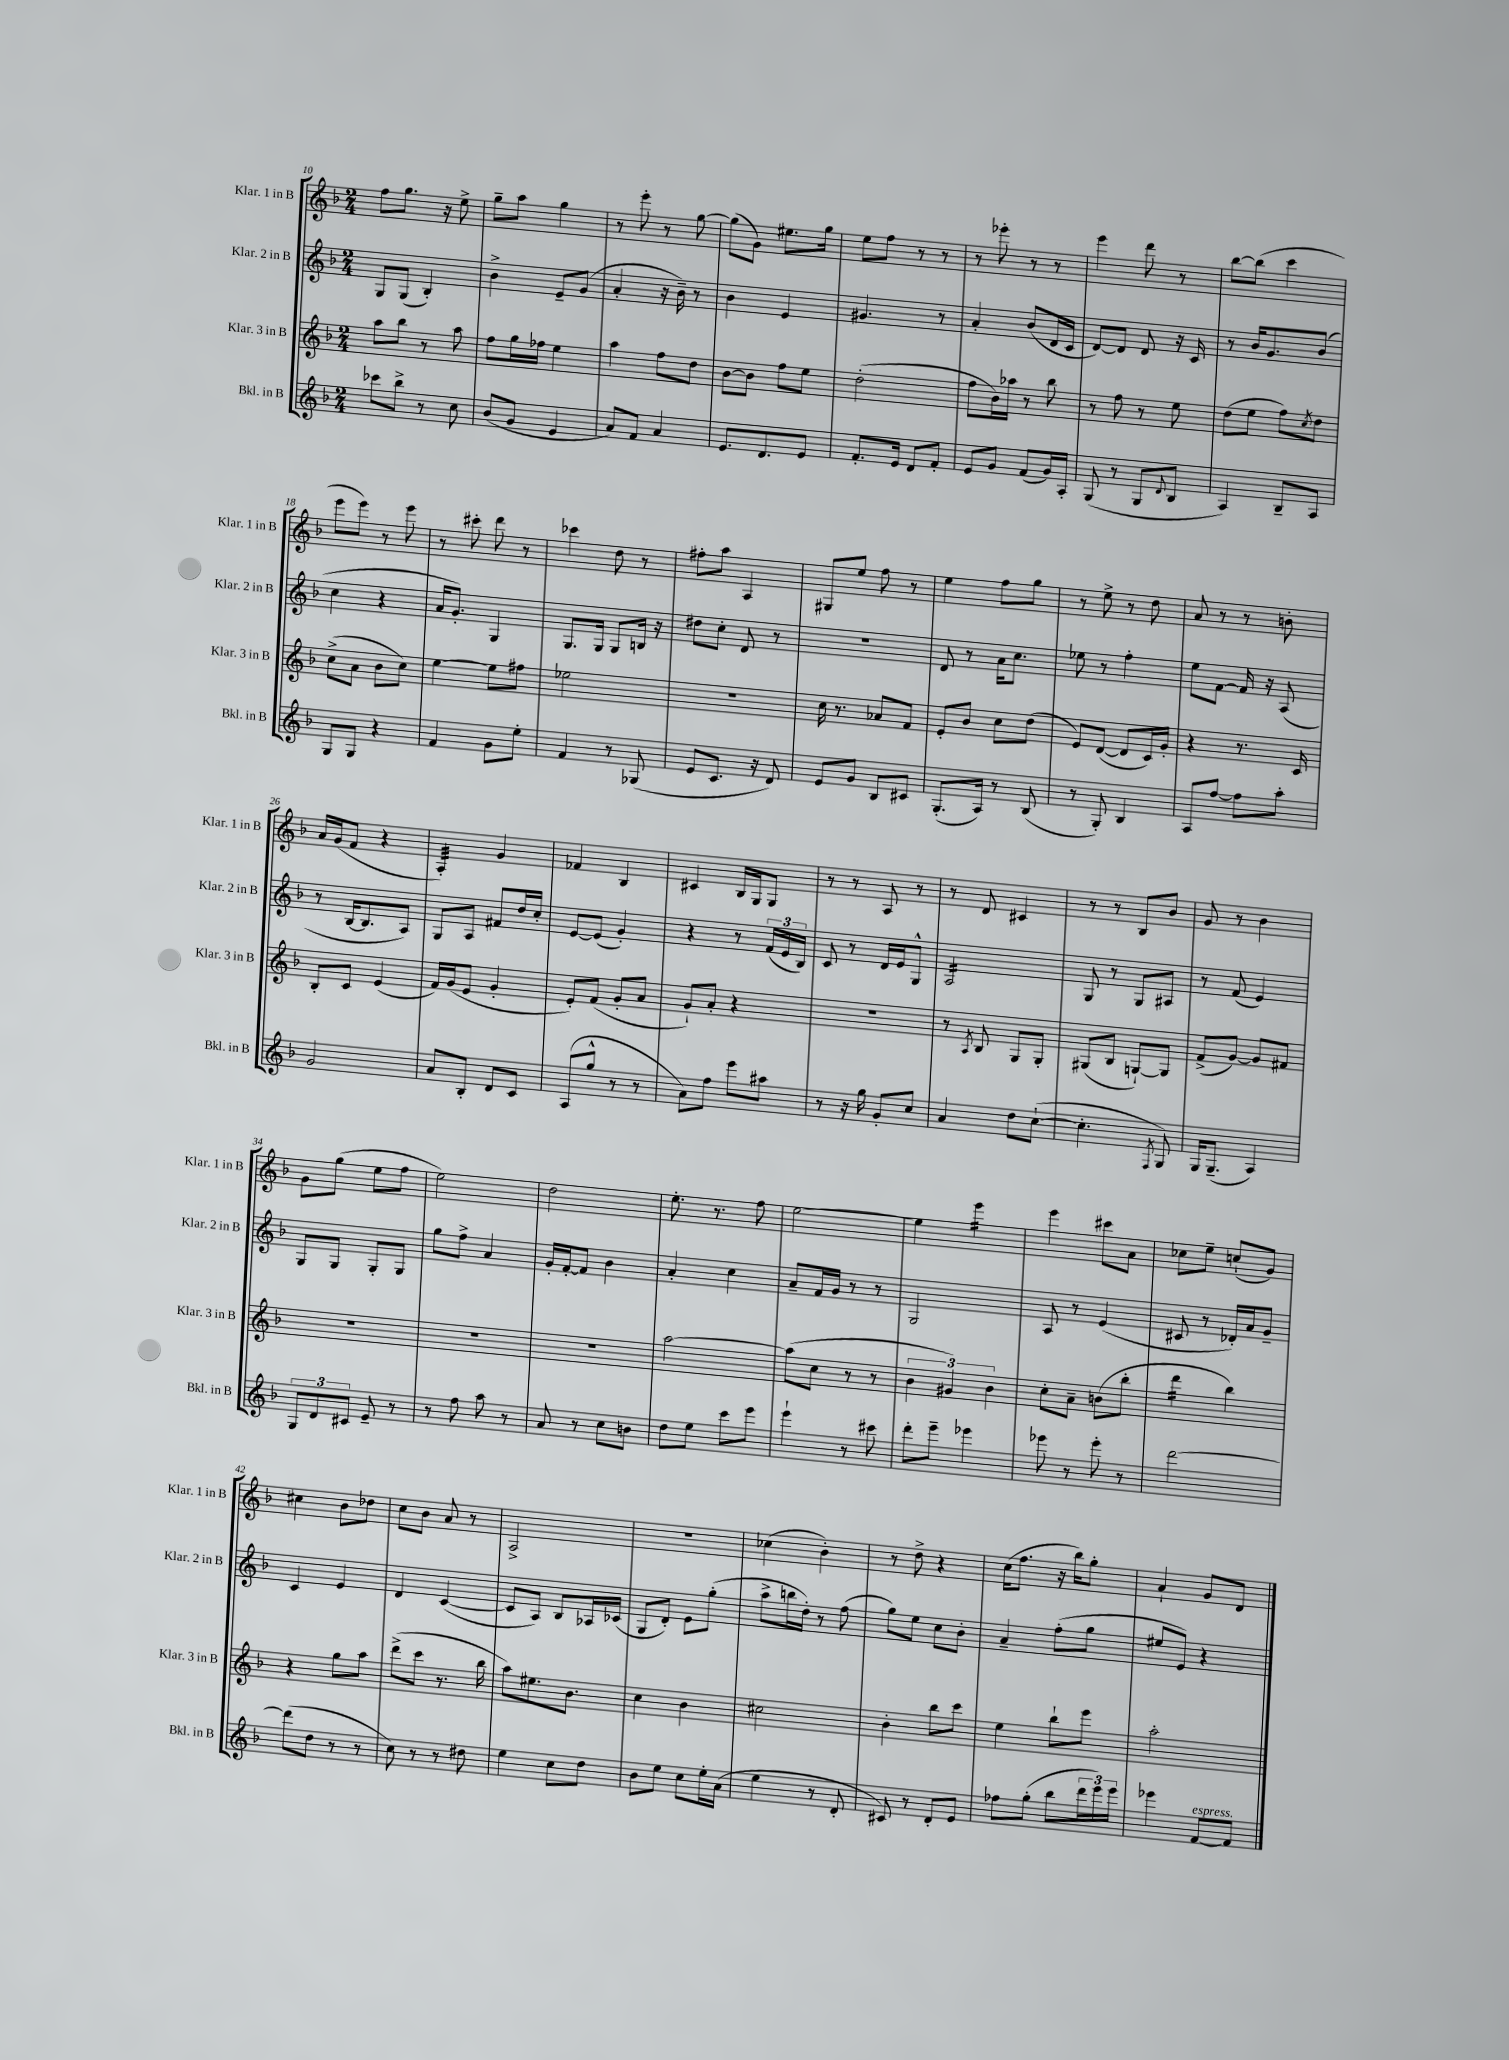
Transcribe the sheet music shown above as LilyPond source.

<<
\new StaffGroup <<
\new Staff = "s0" \with { instrumentName = "Klar. 1 in B" shortInstrumentName = "Klar. 1 in B" } {
    \clef treble \key f \major \numericTimeSignature \time 2/4
    f''8 g''8. r16 e''8-> |
    g''8-- a''8 g''4 |
    r8 e'''8-. r8 g''8~ |
    g''8( g'8) eis''8. g''16 |
    e''8 f''8 r8 r8 |
    r8 ees'''8-. r8 r8 |
    e'''4 d'''8 r8 |
    bes''8~ bes''8( c'''4 |
    e'''8 e'''8) r8 e'''8 |
    r8 cis'''8-. d'''8 r8 |
    ces'''4 d''8 r8 |
    fis''8-. a''8 a4 |
    gis8 e''8 f''8 r8 |
    e''4 f''8 g''8 |
    r8 e''8-> r8 d''8 |
    a'8 r8 r8 b'8-. |
    a'16 g'16( f'8 r4 |
    a4:32-.) g'4 |
    fes'4 bes4 |
    cis'4 bes16 g16 g8 |
    r8 r8 a8 r8 |
    r8 d'8 cis'4 |
    r8 r8 bes8 bes'8 |
    g'8 r8 bes'4 |
    g'8 g''8( e''8 f''8 |
    e''2) |
    d''2 |
    e''8.-. r8. f''8 |
    e''2~ |
    e''4 e'''4:16 |
    e'''4 cis'''8 a'8 |
    ces''8 e''8-- c''8-!( g'8) |
    cis''4 bes'8 des''8 |
    c''8 bes'8 a'8 r8 |
    a2-> |
    r2 |
    ces''4( bes'4-.) |
    r8 d''8-> r4 |
    c''16( f''8. r16 bes''16) g''8-. |
    a'4-! g'8 d'8 \bar "|." |
}
\new Staff = "s1" \with { instrumentName = "Klar. 2 in B" shortInstrumentName = "Klar. 2 in B" } {
    \clef treble \key f \major \numericTimeSignature \time 2/4
    g8 g8( bes4-.) |
    bes'4-> e'8-- g'8( |
    a'4-. r16 bes'16--) r8 |
    bes'4 e'4 |
    gis'4. r8 |
    a'4-. bes'8( d'16 c'16 |
    d'8~) d'8 d'8 r16 c'16 |
    r8 bes'16 g'8. bes'8( |
    c''4 r4 |
    a'16 g'8.-.) g4 |
    g8. g16 g8 b16 r16 |
    dis''8 c''8-. d'8 r8 |
    R2 |
    d'8 r8 a'16 c''8. |
    ees''8 r8 f''4-. |
    e''8 f'8~ f'16 r16 a8( |
    r8 bes16~ bes8. a8) |
    g8 a8 fis'8 d''16 c''16-. |
    e'8~ e'8( g'4-.) |
    r4 r8 \tuplet 3/2 { f'16( e'16 bes16) } |
    c'8 r8 d'16 e'16 g8-^ |
    a2:16 |
    g8 r8 g8 ais8 |
    r8 f'8( e'4) |
    g8 g8 g8-. g8 |
    g''8 f''8-> a'4 |
    g'16-. f'16~-. f'8 bes'4 |
    a'4-. c''4 |
    a'8-- f'16 g'16 r8 r8 |
    g2 |
    a8 r8 e'4( |
    cis'8 r8 des'16-.) a'16 g'8-- |
    c'4 e'4 |
    d'4 c'4~( |
    c'8 a8) bes8 aes16 ces'16( |
    g8 d'8-.) e'8 g''8-.( |
    a''8-> b''16 d''16-.) r8 f''8( |
    g''8) e''8 c''8 bes'8-. |
    a'4-- f''8-.( g''8 |
    eis''8 e'8) r4 \bar "|." |
}
\new Staff = "s2" \with { instrumentName = "Klar. 3 in B" shortInstrumentName = "Klar. 3 in B" } {
    \clef treble \key f \major \numericTimeSignature \time 2/4
    a''8 bes''8 r8 a''8 |
    f''8 g''16 fes''16 e''4 |
    a''4 f''8 d''8 |
    bes'8~ bes'8 f''8 e''8 |
    d''2-.( |
    f''8 bes'16) aes''16 r8 bes''8 |
    r8 f''8 r8 e''8 |
    d''8( e''8 f''8) \acciaccatura { c''8 } d''8 |
    c''8->( a'8 bes'8 c''8) |
    e''4~ e''8 fis''8 |
    ees''2 |
    r2 |
    c''16 r8. aes'8 f'8 |
    e'8-. bes'8 c''8 d''8( |
    e'8) d'8~( d'8 c'16) g'16-. |
    r4 r8. c'16 |
    bes8-. c'8 e'4( |
    f'16) g'16( e'8 g'4-. |
    e'8-.) f'8( g'8-. a'8 |
    g'8-!) a'8-. r4 |
    R2 |
    r8 \acciaccatura { a8 } bes8 g8 g8-. |
    gis8( bes8 g8~-!) g8 |
    f'8->( g'8~) g'8 fis'8 |
    R2 |
    R2 |
    R2 |
    a''2~ |
    a''8( c''8 r8 r8 |
    \tuplet 3/2 { bes'4 gis'4) bes'4 } |
    c''8-. a'8-- b'8( bes''8-. |
    d'''4:16 bes''4) |
    r4 g''8 a''8 |
    d'''8->( c'''8 r8. bes''16 |
    a''8) eis''8. bes'8. |
    c''4 bes'4 |
    cis''2 |
    bes'4-. bes''8 c'''8 |
    e''4 bes''8-! e'''8 |
    a''2-. \bar "|." |
}
\new Staff = "s3" \with { instrumentName = "Bkl. in B" shortInstrumentName = "Bkl. in B" } {
    \clef treble \key f \major \numericTimeSignature \time 2/4
    ces'''8 bes''8-> r8 c''8 |
    bes'8( g'8 e'4 |
    a'8) f'8 a'4 |
    e'8. d'8. e'8 |
    f'8.-. e'16 d'8 f'8-. |
    e'8 g'8 f'8( g'16) a16-. |
    g8( r8 g8 \appoggiatura { d'8 } bes8 |
    a4) bes8-- a8 |
    g8 g8 r4 |
    f'4 g'8 e''8-. |
    f'4 r8 ges8( |
    e'8 c'8. r16 d'8) |
    e'8 g'8 bes8 cis'8 |
    g8.-.( a16) r8 bes8( |
    r8 g8-.) bes4 |
    a8 f''8~ f''8 a''8-. |
    g'2 |
    a'8 bes8-. d'8 c'8 |
    a8( g''8-^ r8 r8 |
    a'8) f''8 e'''8 ais''8 |
    r8 r16 g''16 g'8-. c''8 |
    a'4 d''8 c''8~-!( |
    c''4.-. \acciaccatura { f8 } g8) |
    g16 g8.--( a4) |
    \tuplet 3/2 { g8 d'8 cis'8 } e'8-- r8 |
    r8 f''8 a''8 r8 |
    a'8 r8 c''8 b'8 |
    d''8 e''8 c'''8 e'''8 |
    e'''4-! r8 cis'''8 |
    d'''8-. e'''8-- ees'''4 |
    ees'''8 r8 ees'''8-. r8 |
    d'''2~ |
    d'''8( d''8 r8 r8 |
    c''8) r8 r8 dis''8 |
    e''4 c''8 d''8 |
    bes'8 e''8 c''8 e''16-. a'16( |
    e''4 r8 d'8-. |
    cis'8) r8 d'8-. e'8 |
    fes''8 g''8-.( bes''8 \tuplet 3/2 { d'''16 e'''16) e'''16 } |
    ees'''4 f'8~^\markup { \italic "espress." } f'8 \bar "|." |
}
>>
>>
\layout { \context { \Score currentBarNumber = #10 } }
